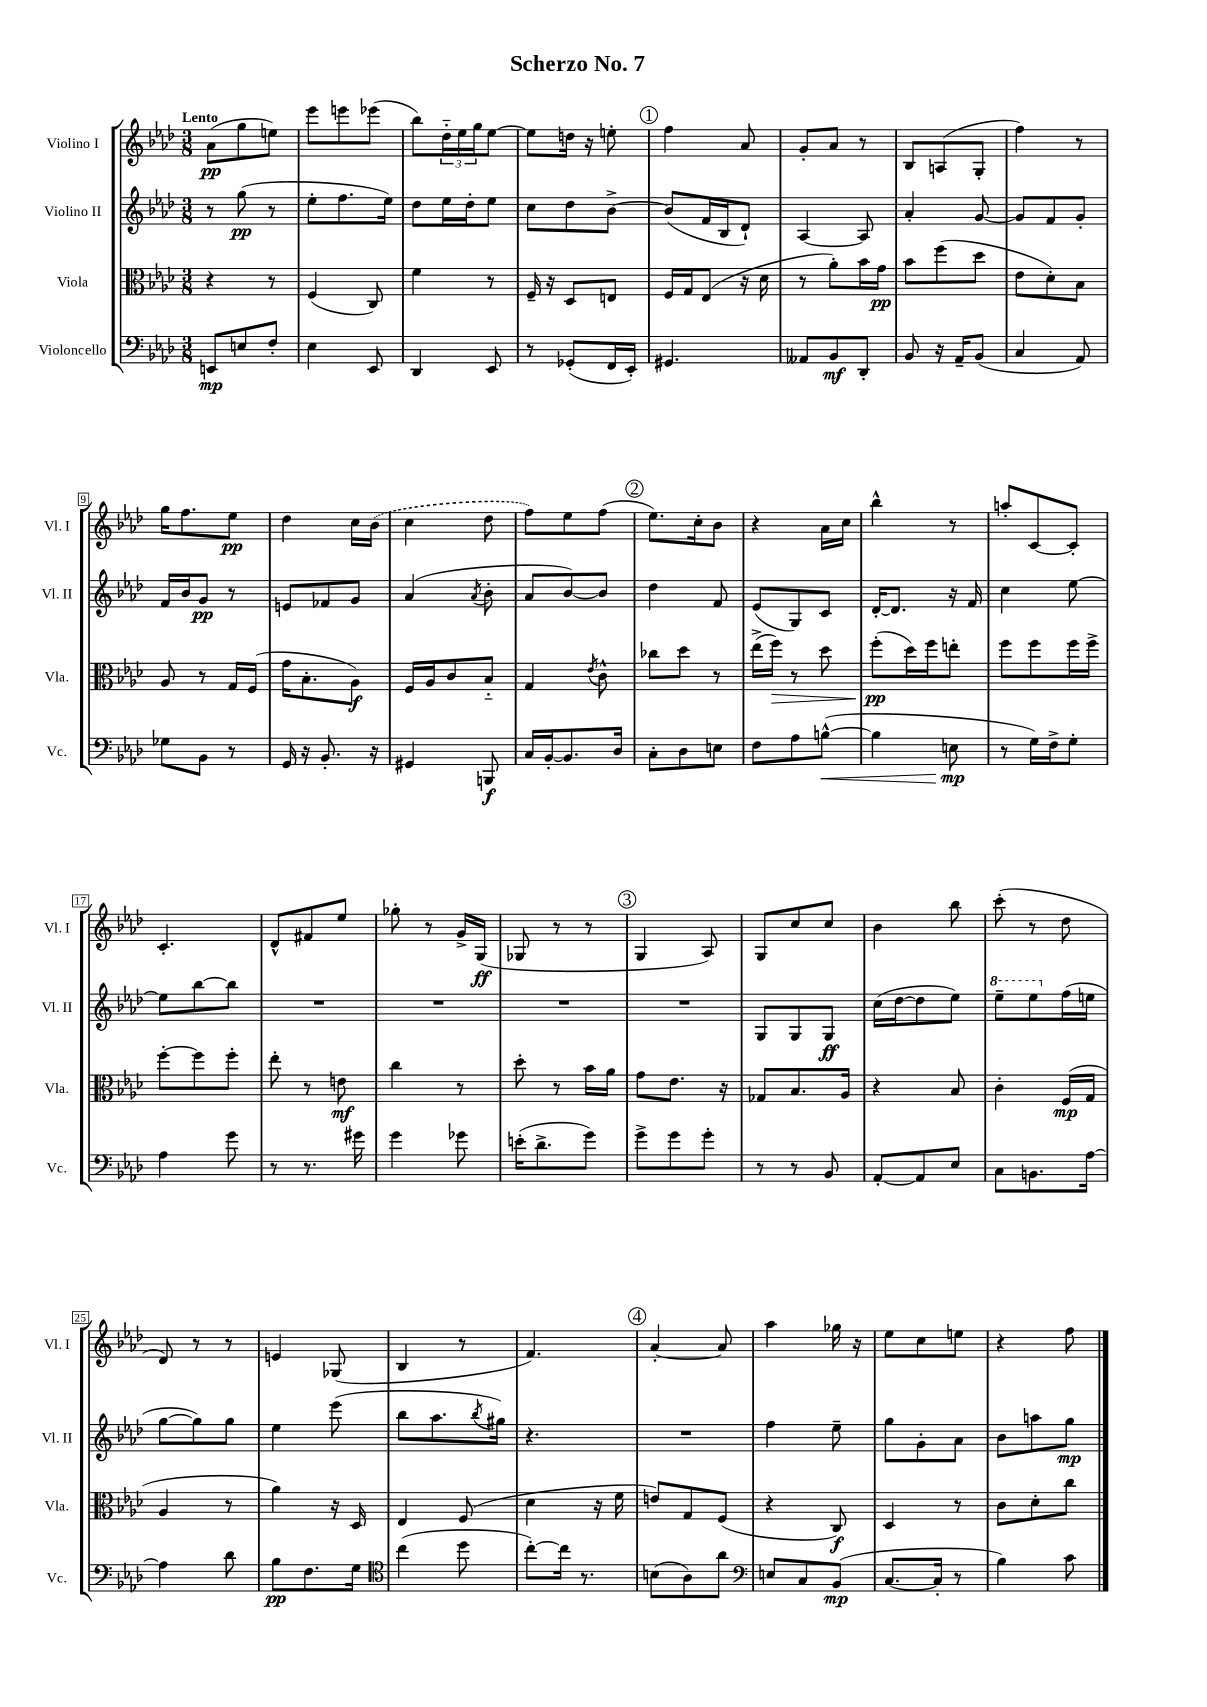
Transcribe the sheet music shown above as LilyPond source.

\header { title = "Scherzo No. 7" }
<<
\new StaffGroup <<
\new Staff = "s0" \with { instrumentName = "Violino I" shortInstrumentName = "Vl. I" } {
    \clef treble \key aes \major \numericTimeSignature \time 3/8 \tempo "Lento"
    aes'8\pp( g''8 e''8) |
    ees'''8 e'''8 ees'''8( |
    bes''8) \tuplet 3/2 { des''16-_ ees''16 g''16 } ees''8~ |
    ees''8 d''16 r16 e''8-. |
    \mark \markup { \circle "1" } f''4 aes'8 |
    g'8-. aes'8 r8 |
    bes8 a8( g8-. |
    f''4) r8 |
    g''16 f''8. ees''8\pp |
    des''4 c''16 \once \slurDashed bes'16( |
    c''4 des''8 |
    f''8) ees''8 f''8( |
    \mark \markup { \circle "2" } ees''8.) c''16-. bes'8 |
    r4 aes'16 c''16 |
    bes''4-^ r8 |
    a''8-. c'8~ c'8-. |
    c'4.-. |
    des'8-^ fis'8 ees''8 |
    ges''8-. r8 g'16-> g16\ff( |
    ges8 r8 r8 |
    \mark \markup { \circle "3" } g4 aes8) |
    g8 c''8 c''8 |
    bes'4 bes''8 |
    c'''8-.( r8 des''8 |
    des'8) r8 r8 |
    e'4 ges8( |
    bes4 r8 |
    f'4.) |
    \mark \markup { \circle "4" } aes'4~-. aes'8 |
    aes''4 ges''16 r16 |
    ees''8 c''8 e''8 |
    r4 f''8 \bar "|." |
}
\new Staff = "s1" \with { instrumentName = "Violino II" shortInstrumentName = "Vl. II" } {
    \clef treble \key aes \major \numericTimeSignature \time 3/8
    r8 g''8\pp( r8 |
    ees''8-. f''8. ees''16) |
    des''8 ees''16 des''16-. ees''8 |
    c''8 des''8 bes'8~-> |
    \mark \markup { \circle "1" } bes'8( f'16 bes16 des'8-!) |
    aes4~ aes8 |
    aes'4-. g'8~ |
    g'8 f'8 g'8-. |
    f'16 bes'16 g'8\pp r8 |
    e'8 fes'8 g'8 |
    aes'4( \acciaccatura { aes'8 } bes'8-. |
    aes'8 bes'8~) bes'8 |
    \mark \markup { \circle "2" } des''4 f'8 |
    ees'8( g8) c'8 |
    des'16~-. des'8. r16 f'16 |
    c''4 ees''8~ |
    ees''8 bes''8~ bes''8 |
    R4. |
    R4. |
    R4. |
    \mark \markup { \circle "3" } R4. |
    g8 g8 g8\ff |
    c''16( des''16~ des''8 ees''8) |
    \ottava #1 ees'''8-- ees'''8 \ottava #0 f''16( e''16 |
    g''8~ g''8) g''8 |
    ees''4 ees'''8( |
    bes''8 aes''8. \acciaccatura { bes''8 } gis''16) |
    r4. |
    \mark \markup { \circle "4" } R4. |
    f''4 ees''8-- |
    g''8 g'8-. aes'8 |
    bes'8 a''8 g''8\mp \bar "|." |
}
\new Staff = "s2" \with { instrumentName = "Viola" shortInstrumentName = "Vla." } {
    \clef alto \key aes \major \numericTimeSignature \time 3/8
    r4 r8 |
    f4( c8) |
    f'4 r8 |
    f16-- r16 des8 e8 |
    \mark \markup { \circle "1" } f16 g16 ees8( r16 des'16 |
    r8 aes'8-.) bes'16 g'16\pp |
    bes'8 f''8( des''8 |
    ees'8 des'8-.) bes8 |
    aes8 r8 g16 f16( |
    g'16 bes8.-. aes8\f) |
    f16 aes16 c'8 bes8-_ |
    g4 \acciaccatura { ees'8 } c'8-^ |
    \mark \markup { \circle "2" } ces''8 des''8 r8 |
    ees''16->( f''16\>) r8 des''8 |
    f''8-.\pp\!( des''16) f''16 e''8-. |
    f''8 f''8 f''16 f''16-> |
    f''8~-. f''8 f''8-. |
    ees''8-. r8 e'8\mf |
    c''4 r8 |
    des''8-. r8 bes'16 aes'16 |
    \mark \markup { \circle "3" } g'8 ees'8. r16 |
    ges8 bes8. aes16 |
    r4 bes8 |
    c'4-. f16\mp( g16 |
    aes4 r8 |
    aes'4) r16 des16 |
    ees4 f8( |
    des'4 r16 f'16 |
    \mark \markup { \circle "4" } e'8) g8 f8( |
    r4 c8\f) |
    des4 r8 |
    c'8 des'8-. c''8 \bar "|." |
}
\new Staff = "s3" \with { instrumentName = "Violoncello" shortInstrumentName = "Vc." } {
    \clef bass \key aes \major \numericTimeSignature \time 3/8
    e,8\mp e8 f8-. |
    ees4 ees,8 |
    des,4 ees,8 |
    r8 ges,8-.( f,16 ees,16-.) |
    \mark \markup { \circle "1" } gis,4. |
    aeses,8 bes,8\mf des,8-. |
    bes,8 r16 aes,16-- bes,8( |
    c4 aes,8) |
    ges8 bes,8 r8 |
    g,16 r16 bes,8.-. r16 |
    gis,4 b,,8\f |
    c16 bes,16~-. bes,8. des16 |
    \mark \markup { \circle "2" } c8-. des8 e8 |
    f8 aes8 b8~-^\<( |
    b4 e8\mp\! |
    r8 g16) f16-> g8-. |
    aes4 g'8 |
    r8 r8. gis'16 |
    g'4 ges'8 |
    e'16-.( des'8.-> g'8) |
    \mark \markup { \circle "3" } g'8-> g'8 g'8-. |
    r8 r8 bes,8 |
    aes,8~-. aes,8 ees8 |
    c8 b,8. aes16~ |
    aes4 des'8 |
    bes8\pp f8. g16 |
    \clef tenor c''4( des''8 |
    c''8~-.) c''16 r8. |
    \mark \markup { \circle "4" } b8( aes8) aes'8 |
    \clef bass e8 c8 bes,8\mp( |
    c8.~ c16-. r8 |
    bes4) c'8 \bar "|." |
}
>>
>>
\layout { \context { \Score \override BarNumber.stencil = #(make-stencil-boxer 0.1 0.3 ly:text-interface::print) } }
